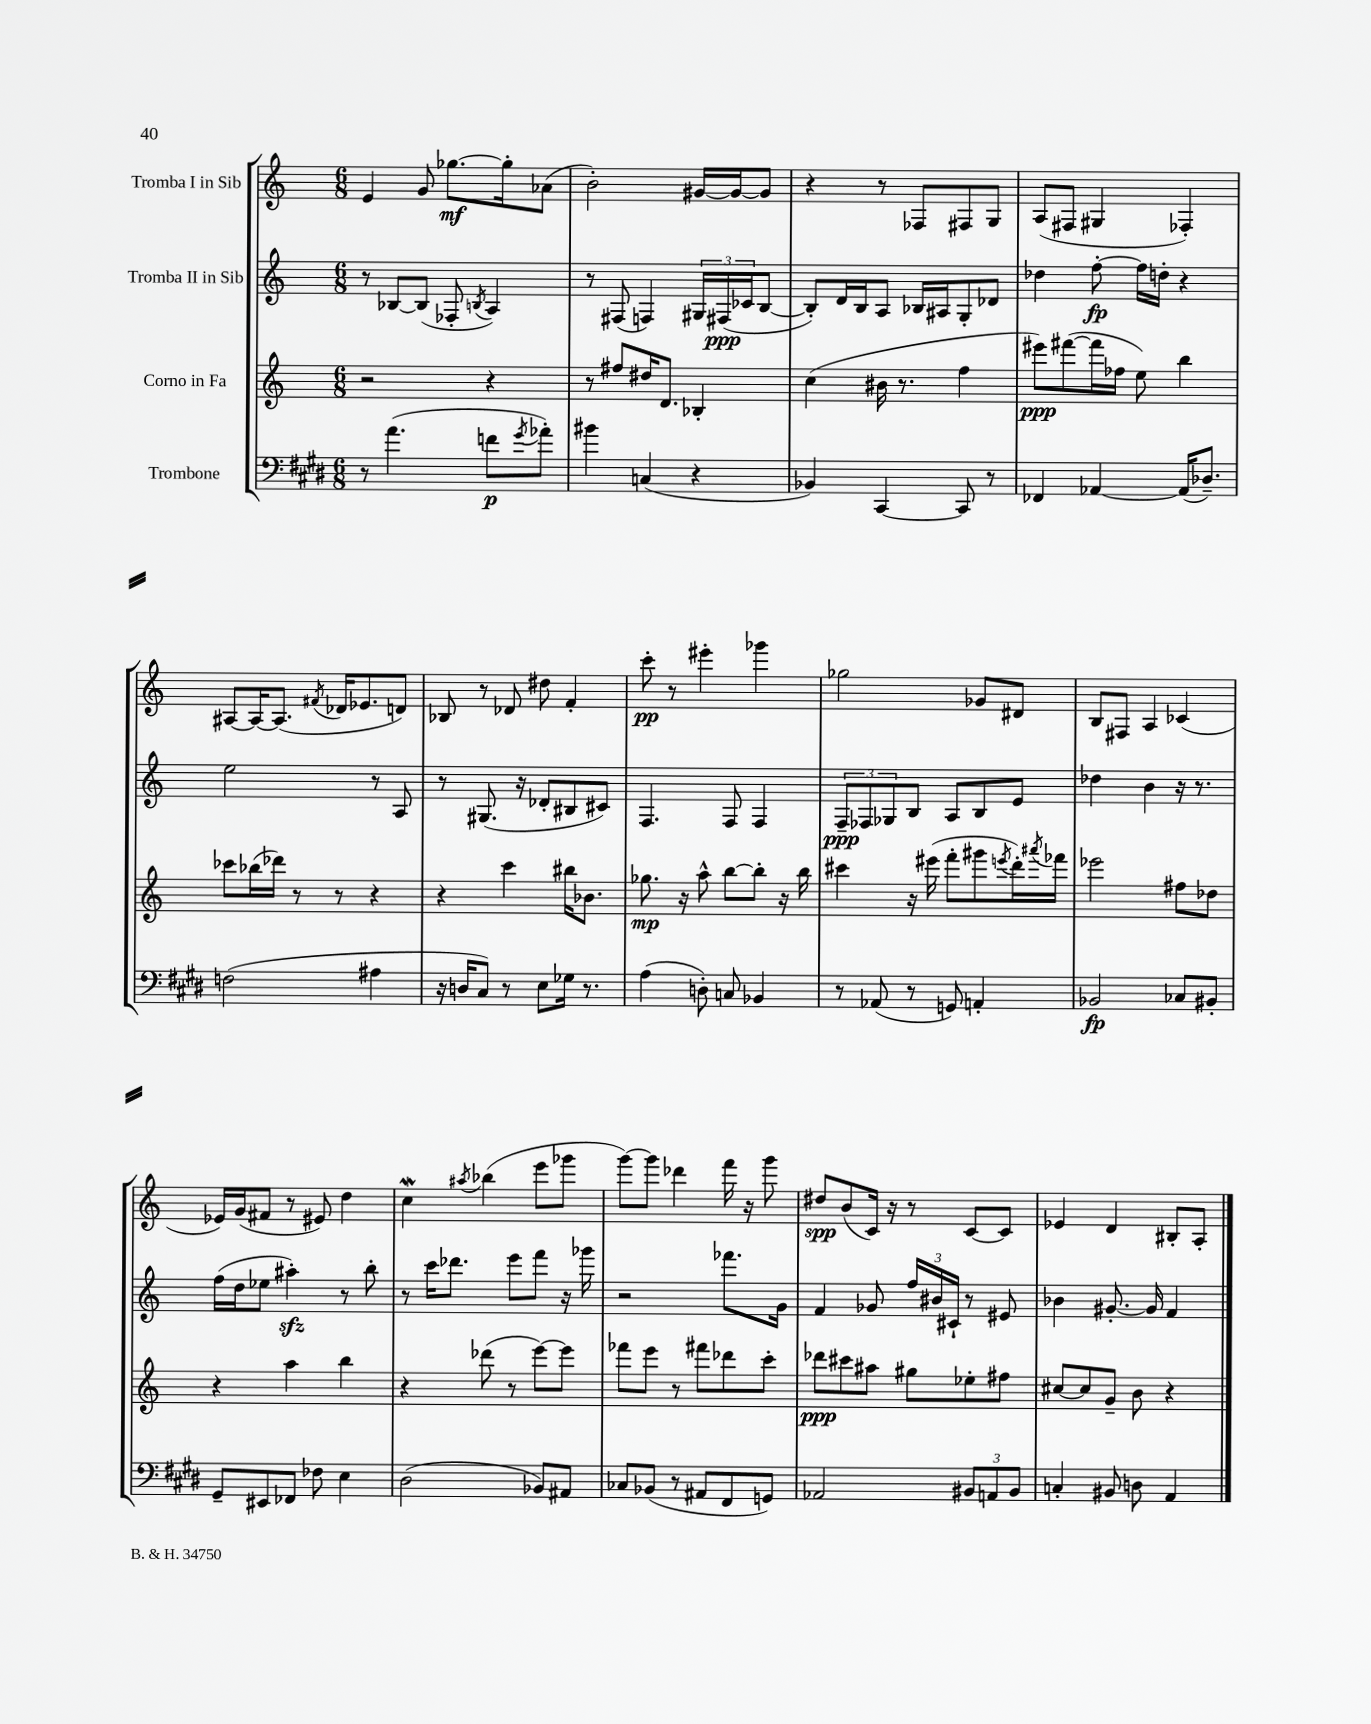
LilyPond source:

<<
\new StaffGroup <<
\new Staff = "s0" \with { instrumentName = "Tromba I in Sib" } {
    \clef treble \key c \major \numericTimeSignature \time 6/8
    e'4 g'8 ges''8.~\mf ges''16-. aes'8( |
    b'2-.) gis'16~ gis'16~ gis'8 |
    r4 r8 fes8 fis8 g8 |
    a8( fis8 gis4 fes4-.) |
    ais8~ ais16~ ais8.( \acciaccatura { fis'8 } des'16 ees'8. d'8) |
    bes8 r8 des'8 dis''8 f'4-. |
    c'''8-.\pp r8 eis'''4-. ges'''4 |
    ges''2 ges'8 dis'8 |
    b8 fis8 a4 ces'4( |
    ees'16) g'16( fis'8 r8 eis'8) d''4 |
    c''4\mordent \acciaccatura { ais''8 } bes''4( e'''8 ges'''8 |
    g'''8~) g'''8 des'''4 f'''16 r16 g'''8 |
    dis''8\spp b'8( c'16) r16 r8 c'8~ c'8 |
    ees'4 d'4 bis8-. a8-. \bar "|." |
}
\new Staff = "s1" \with { instrumentName = "Tromba II in Sib" } {
    \clef treble \key c \major \numericTimeSignature \time 6/8
    r8 bes8~ bes8( fes8-. \acciaccatura { b8 } a4) |
    r8 fis8( f4) \tuplet 3/2 { gis16 fis16\ppp( ces'16 } b8~ |
    b8-.) d'16 b16 a8 bes16 ais16 g8-. des'8 |
    des''4 f''8~-.\fp f''16 d''16-. r4 |
    e''2 r8 a8 |
    r8 gis8.( r16 des'8-. bis8 cis'8) |
    f4. f8 f4 |
    \tuplet 3/2 { f8--\ppp fes8 ges8 } b8 a8 b8 e'8 |
    des''4 b'4 r16 r8. |
    f''16( d''16 ees''8 ais''4-.\sfz) r8 b''8-. |
    r8 c'''16 des'''8. e'''8 f'''8 r16 ges'''16 |
    r2 fes'''8. g'16 |
    f'4 ges'8 \tuplet 3/2 { f''16 bis'16 cis'16-! } r8 eis'8 |
    bes'4 gis'8.~-. gis'16 f'4 \bar "|." |
}
\new Staff = "s2" \with { instrumentName = "Corno in Fa" } {
    \clef treble \key c \major \numericTimeSignature \time 6/8
    r2 r4 |
    r8 fis''8 dis''16 d'8. bes4-. |
    c''4( bis'16 r8. f''4 |
    eis'''8\ppp) fis'''8~( fis'''16 fes''16 e''8) b''4 |
    ces'''8 bes''16( des'''16) r8 r8 r4 |
    r4 c'''4 bis''16 bes'8. |
    ges''8.\mp r16 a''8-^ b''8~ b''8-. r16 b''16 |
    cis'''4 r16 eis'''16( f'''8-. gis'''8 \acciaccatura { e'''8 } d'''16-.) \acciaccatura { ais'''8 } fes'''16 |
    ees'''2 fis''8 des''8 |
    r4 a''4 b''4 |
    r4 des'''8( r8 e'''8~) e'''8 |
    fes'''8 e'''8 r8 fis'''8 des'''8 c'''8-. |
    des'''8\ppp cis'''8 ais''8 gis''8 ees''8-. fis''8 |
    cis''8~ cis''8 g'8-- b'8 r4 \bar "|." |
}
\new Staff = "s3" \with { instrumentName = "Trombone" } {
    \clef bass \key e \major \numericTimeSignature \time 6/8
    r8 a'4.( f'8\p \acciaccatura { gis'8 } aes'8-.) |
    bis'4 c4( r4 |
    bes,4) cis,4~ cis,8 r8 |
    fes,4 aes,4~ aes,16( des8.--) |
    f2( ais4 |
    r16 d16 cis8) r8 e8 ges16 r8. |
    a4( d8-.) c8 bes,4 |
    r8 aes,8( r8 g,8) a,4-. |
    bes,2\fp ces8 bis,8-. |
    gis,8-- eis,8 fes,8 fes8 e4 |
    dis2( bes,8) ais,8 |
    ces8 bes,8( r8 ais,8 fis,8 g,8) |
    aes,2 \tuplet 3/2 { bis,8 a,8 bis,8 } |
    c4-. bis,8 d8 a,4 \bar "|." |
}
>>
>>
\layout { \context { \Score \remove "Bar_number_engraver" } }
